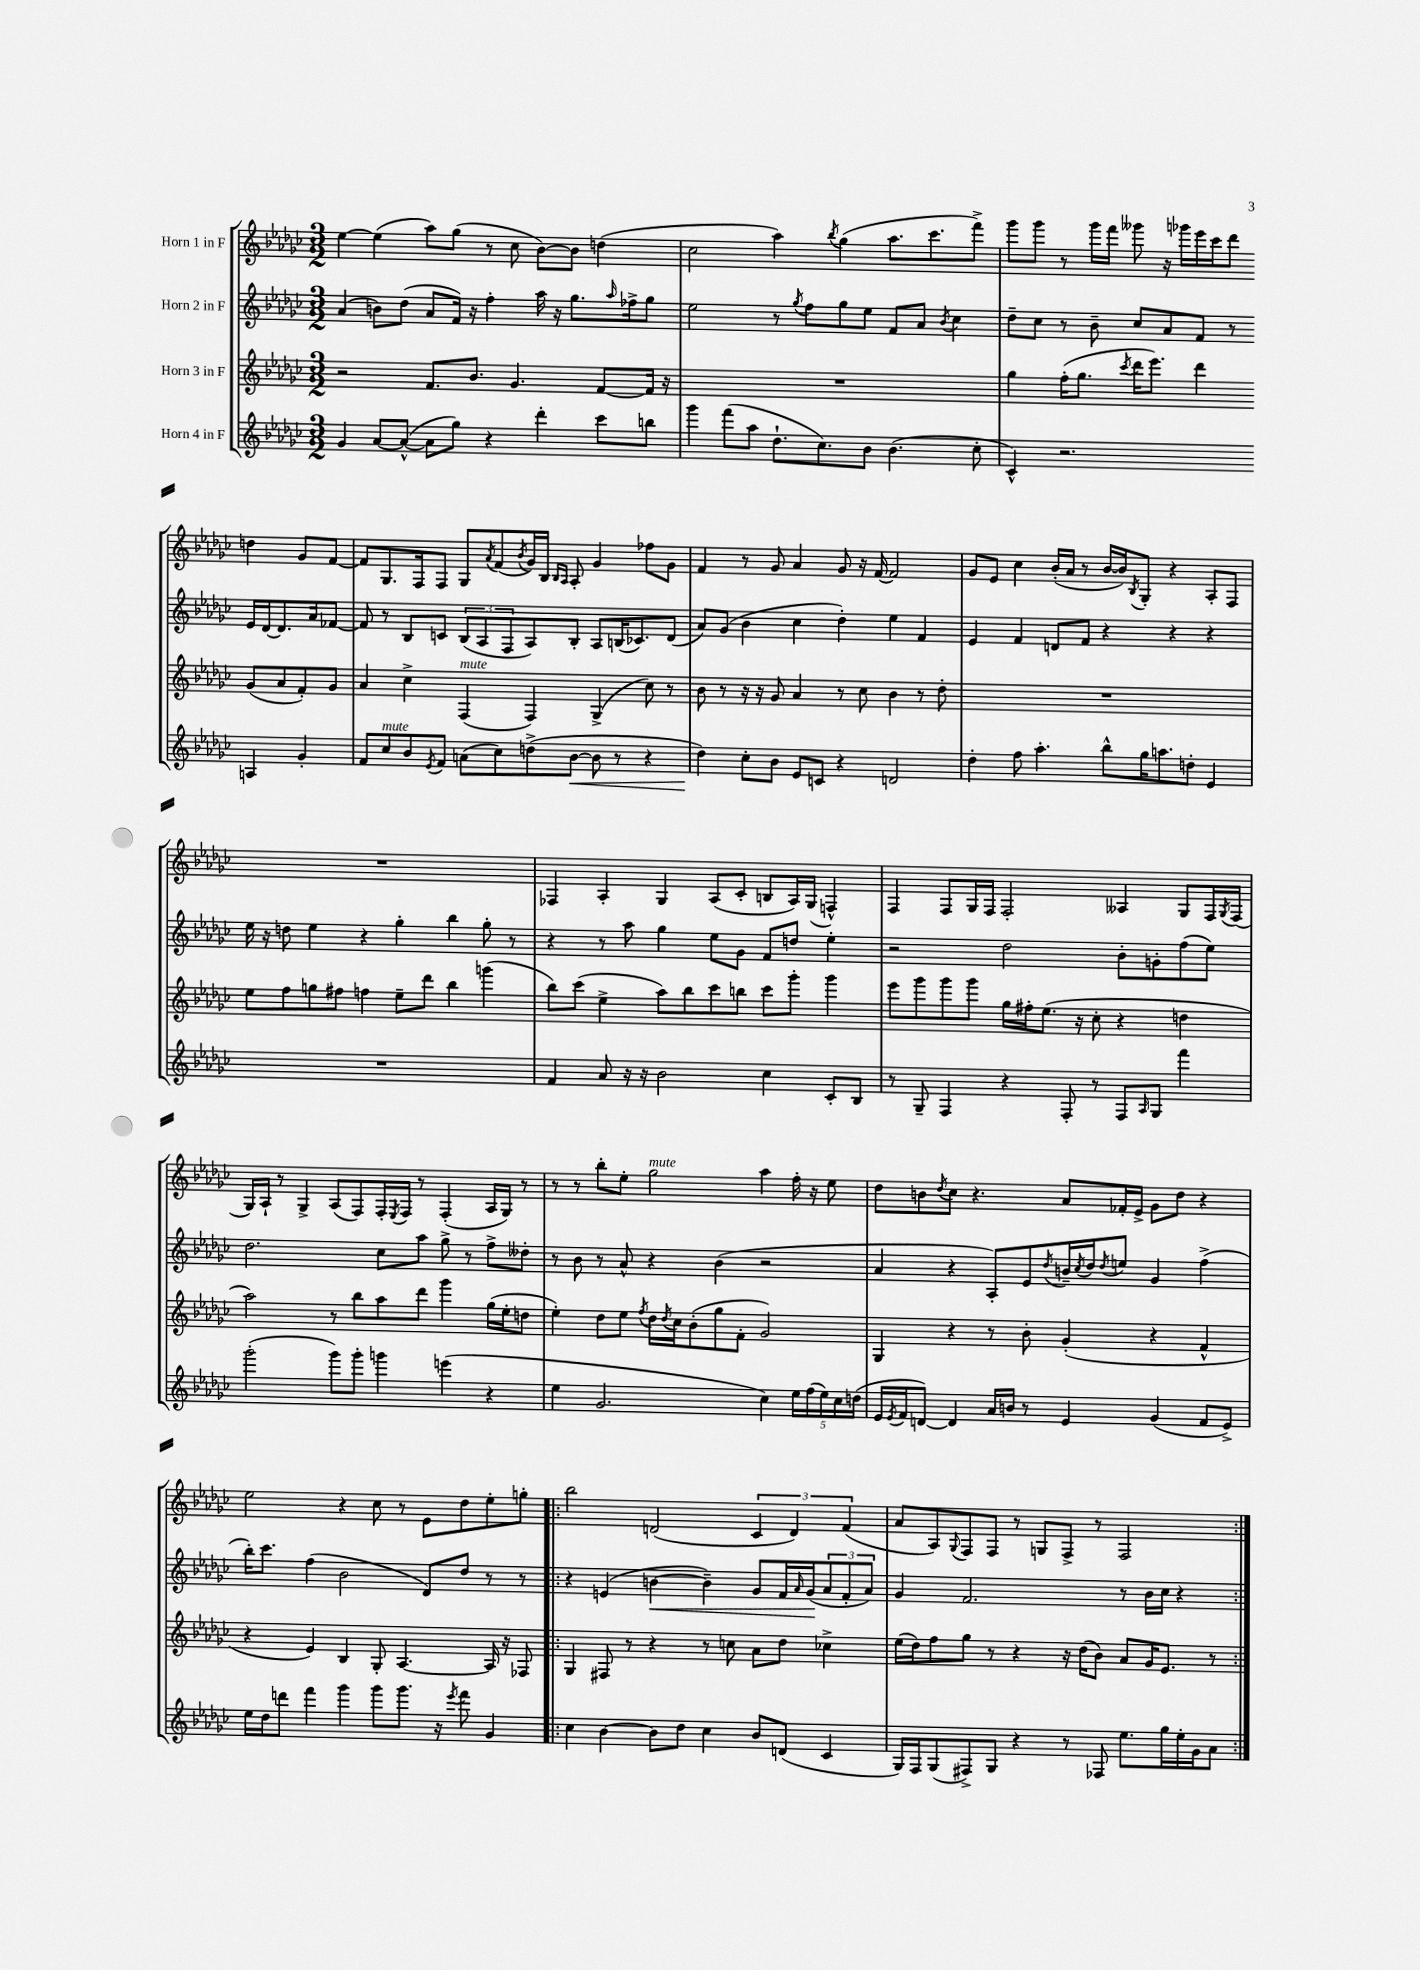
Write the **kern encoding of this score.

**kern	**dynam	**kern	**kern	**dynam	**kern
*part4	*part4	*part3	*part2	*part2	*part1
*staff4	*staff4	*staff3	*staff2	*staff2	*staff1
*I"Horn 4 in F	*	*I"Horn 3 in F	*I"Horn 2 in F	*	*I"Horn 1 in F
*clefG2	*	*clefG2	*clefG2	*	*clefG2
*k[b-e-a-d-g-c-]	*	*k[b-e-a-d-g-c-]	*k[b-e-a-d-g-c-]	*	*k[b-e-a-d-g-c-]
*M3/2	*	*M3/2	*M3/2	*	*M3/2
=1	=1	=1	=1	=1	=1
4g-/	.	2r	(4a-/	.	[4ee-\
[8a-/L	.	.	8bn\L)	.	(4ee-\]
(8a-^^/J_	.	.	(8dd-\J	.	.
8a-\L]	.	8.f/L	8a-/L	.	8aa-\L)
8gg-\J)	.	.	16f/Jk)	.	(8gg-\J
.	.	8.b-/J	16r	.	.
4r	.	.	4ff'\	.	8r
.	.	4.g-/	.	.	8cc-\
4ddd-'\	.	.	16aa-\	.	[8b-\L)
.	.	.	16r	.	.
.	.	.	8.gg-\L	.	8b-\J]
8ccc-\L	.	[8f/L	.	.	(4ddn\
.	.	.	16qqaa-/	.	.
.	.	.	16ff-X^\k	.	.
8bbn\J	.	16f/Jk]	8gg-\J	.	.
.	.	16r	.	.	.
=2	=2	=2	=2	=2	=2
4ggg-\	.	1.r	2ee-\	.	2cc-\
(8fff\L	.	.	.	.	.
8aa-\J	.	.	.	.	.
8.dd-`\L	.	.	8r	.	4aa-\)
.	.	.	8qgg-/	.	.
.	.	.	8ff\L	.	.
8.cc-\)	.	.	.	.	.
.	.	.	.	.	8qbb-/
.	.	.	8gg-\	.	(4gg-\
8b-\J	.	.	8ee-\J	.	.
(4.b-\	.	.	8f/L	.	8.aa-\L
.	.	.	8a-/J	.	.
.	.	.	.	.	8.ccc-\
.	.	.	8qb-/	.	.
.	.	.	4cc-\	.	.
8cc-'\	.	.	.	.	8fff^\J)
=3	=3	=3	=3	=3	=3
4c-^^/)	.	4gg-\	8dd-~\L	.	8ggg-\L
.	.	.	8cc-\J	.	8ggg-\J
2.r	.	(16ff'\KL	8r	.	8r
.	.	8.gg-\J	.	.	.
.	.	.	8b-~\	.	16ggg-\LL
.	.	.	.	.	16fff\JJ
.	.	8qccc-/	.	.	.
.	.	16ddd-\KL	8cc-/L	.	8ggg--X\
.	.	8.eee-\J)	.	.	.
.	.	.	8a-/	.	16r
.	.	.	.	.	16ggg-X\LL
.	.	4ddd-\	8f/J	.	16eee-\
.	.	.	.	.	16ccc-\J
.	.	.	8r	.	8ddd-\J
4An/	.	(8g-/L	16e-/LL	.	4ddn\
.	.	.	[16d-/J	.	.
.	.	8a-/	8.d-/]	.	.
4g-'/	.	8f'/)	.	.	8g-/L
.	.	.	16a-/k	.	.
.	.	8g-/J	[8f-X/J	.	[8f/J
!!LO:LB:g=z
=4	=4	=4	=4	=4	=4
8f/L	.	4a-/	8f-X/]	.	8f/L]
!LO:TX:a:i:t=mute	!	!	!	!	!
8cc-/	.	.	8r	.	8.G-/
8b-/	.	4cc-^\	8B-/L	.	.
.	.	.	.	.	16F/k
8qe-/	.	.	.	.	.
8f/J	.	.	8cn/J	.	8F/J
!	!	!LO:TX:a:i:t=mute	!	!	!
(8an\L	.	(4F/	(12B-/L	.	8G-/L
.	.	.	12A-/	.	.
.	.	.	.	.	8qa-/
8cc-\)	.	.	.	.	(8f/
.	.	.	12F/	.	.
.	.	.	.	.	8qb-/
(8ddn^\	.	4F/)	8A-/)	.	16g-/L)
.	.	.	.	.	16B-/JJ
.	.	.	.	.	16qqB-/LL
.	.	.	.	.	16qqA-/JJ
!	!LO:HP:b	!	!	!	!
[8b-\J	<	.	8B-'/J	.	8A-'/
8b-\]	.	(4G-^/	8A-/L	.	4g-/
8r	.	.	(16Bn/K	.	.
.	.	.	8.c-X/)	.	.
4r	.	8cc-\)	.	.	8ff-X\L
.	.	8r	(8d-/J	.	8g-\J
=5	=5	=5	=5	=5	=5
4dd-\)	.	8b-\	8a-/L)	.	4f/
.	.	8r	(8g-/J	.	.
8cc-'\L	[	16r	4b-\	.	8r
.	.	16r	.	.	.
8b-\J	.	8g-/	.	.	8g-/
8e-/L	.	4a-/	4cc-\	.	4a-/
8cn/J	.	.	.	.	.
4r	.	8r	4dd-'\)	.	8g-/
.	.	8cc-\	.	.	16r
.	.	.	.	.	[16f/
2dn/	.	4b-\	4ee-\	.	2f/]
.	.	8r	4f/	.	.
.	.	8dd-'\	.	.	.
=6	=6	=6	=6	=6	=6
4dd-'\	.	1.r	4e-/	.	8g-/L
.	.	.	.	.	8e-/J
8ff\	.	.	4f/	.	4cc-\
4.aa-'\	.	.	.	.	.
.	.	.	8dn/L	.	(16b-'/LL
.	.	.	.	.	16a-/JJ
.	.	.	8f/J	.	8r
8bb-^^\L	.	.	4r	.	[16b-/LL
.	.	.	.	.	16b-/J])
.	.	.	.	.	8qB-/
16gg-\K	.	.	.	.	8G-'/J
8.aan\	.	.	.	.	.
.	.	.	4r	.	4r
8ddn'\J	.	.	.	.	.
4e-/	.	.	4r	.	8A-'/L
.	.	.	.	.	8F/J
!!LO:LB:g=z
=7	=7	=7	=7	=7	=7
1.r	.	8ee-\L	16ee-\	.	1.r
.	.	.	16r	.	.
.	.	8ff\	8ddn\	.	.
.	.	8ggn\	4ee-\	.	.
.	.	8ff#X\J	.	.	.
.	.	4ffn\	4r	.	.
.	.	8ee-~\L	4gg-'\	.	.
.	.	8ddd-\J	.	.	.
.	.	4bb-\	4bb-\	.	.
.	.	(4gggn\	8gg-'\	.	.
.	.	.	8r	.	.
=8	=8	=8	=8	=8	=8
4f/	.	8bb-\L)	4r	.	4F-X/
.	.	(8ccc-\J	.	.	.
8a-/	.	4ee-^\	8r	.	4A-'/
16r	.	.	8aa-\	.	.
16r	.	.	.	.	.
2b-\	.	8aa-\L)	4gg-\	.	4G-/
.	.	8bb-\	.	.	.
.	.	8ccc-\	8ee-\L	.	(8A-/L
.	.	8bbn\J	8g-\J	.	8c-'/J
4cc-\	.	8ccc-\L	8f/L	.	8Bn/L
.	.	8ggg-'\J	8ddn/J	.	16A-/L)
.	.	.	.	.	(16G-/JJ
8c-'/L	.	4ggg-\	4ee-'\	.	4Fn^^/)
8B-/J	.	.	.	.	.
=9	=9	=9	=9	=9	=9
8r	.	8eee-\L	2r	.	4F/
8G-~/	.	8ggg-\	.	.	.
4F/	.	8ggg-\	.	.	8F/L
.	.	8ggg-\J	.	.	16G-/L
.	.	.	.	.	16F/JJ
4r	.	16gg-\LL	2dd-\	.	2F'/
.	.	16ff#X'\J	.	.	.
.	.	(8.ee-\J	.	.	.
8F'/	.	.	.	.	.
.	.	16r	.	.	.
8r	.	8cc-'\	.	.	.
8F/L	.	4r	8b-'\L	.	4A--X/
16qqA-/	.	.	.	.	.
8G-/J	.	.	8gn'\	.	.
4fff\	.	4ddn\	(8ff\	.	8G-/L
.	.	.	8ee-\J)	.	16F/L
.	.	.	.	.	8qG-/
.	.	.	.	.	(16F/JJ
!!LO:LB:g=z
=10	=10	=10	=10	=10	=10
(2ggg-'\	.	2aa-\)	2.dd-\	.	16G-/LL)
.	.	.	.	.	16A-`/JJ
.	.	.	.	.	8r
.	.	.	.	.	4G-^/
8ggg-\L)	.	8r	.	.	(8A-/L
8ggg-'\J	.	8bb-\L	.	.	8F/)
4gggn\	.	8aa-\	8cc-\L	.	16F'/L
.	.	.	.	.	8qE-/
.	.	.	.	.	16F/JJ
.	.	8ddd-\J	8aa-\J	.	8r
(4eeen\	.	4ggg-\	8gg-^\	.	(4F'/
.	.	.	8r	.	.
4r	.	(16gg-\LL	8ff^\L	.	16A-/LL
.	.	16ee-'\J	.	.	16G-/JJ)
.	.	8ddn\J	8dd--X'\J	.	8r
=11	=11	=11	=11	=11	=11
4ee-\	.	4ee-'\)	8r	.	8r
.	.	.	8b-\	.	8r
2.g-/	.	8dd-\L	8r	.	8bb-'\L
.	.	8ee-\J	8a-^^/	.	8ee-'\J
.	.	8qff/	.	.	.
!	!	!	!	!	!LO:TX:a:i:t=mute
.	.	16dd-\LL	4r	.	2gg-\
.	.	8qdd-/	.	.	.
.	.	16cc-\J	.	.	.
.	.	(8b-'\	.	.	.
.	.	8gg-\	(4b-\	.	.
.	.	8f'\J	.	.	.
4cc-\)	.	2g-/)	2r	.	4aa-\
20ee-\LL	.	.	.	.	16ff'\
(20ff\	.	.	.	.	.
.	.	.	.	.	16r
20ee-\)	.	.	.	.	.
.	.	.	.	.	8ee-\
20cc-\	.	.	.	.	.
(20ddn\JJ	.	.	.	.	.
=12	=12	=12	=12	=12	=12
16e-/LL	.	4G-/	4a-/	.	8dd-\L
8qe-/	.	.	.	.	.
16f/J	.	.	.	.	.
[8dn/J)	.	.	.	.	8bn\
.	.	.	.	.	8qdd-/
4d/]	.	4r	4r	.	8cc-\J
.	.	.	.	.	4.r
16a-/LL	.	8r	8A-'/L)	.	.
16bn/JJ	.	.	.	.	.
8r	.	8b-'\	8e-/	.	.
.	.	.	8qdd-/	.	.
4e-/	.	(4g-'/	16bn~/L	.	8a-/L
.	.	.	8qcc-/	.	.
.	.	.	16dd-/J	.	.
.	.	.	8qdd-/	.	.
.	.	.	8een/J	.	16f-X'/L
.	.	.	.	.	16e-^/JJ
(4g-/	.	4r	4g-/	.	8g-\L
.	.	.	.	.	8dd-\J
8f/L	.	4f^^/	(4ff^\	.	4r
8e-^/J)	.	.	.	.	.
!!LO:LB:g=z
=13	=13	=13	=13	=13	=13
16ee-\LL	.	4r	16bb-'\KL)	.	2ee-\
16dd-\J	.	.	8.ccc-\J	.	.
8dddn\J	.	.	.	.	.
4fff\	.	4e-/)	(4ff\	.	.
4ggg-\	.	4B-/	2b-\	.	4r
8ggg-\L	.	8G-'/	.	.	8cc-\
8.ggg-\J	.	[4.A-/	.	.	8r
.	.	.	8d-/L)	.	8e-\L
16r	.	.	.	.	.
8qeee-/	.	.	.	.	.
8fff\	.	.	8dd-/J	.	8dd-\
4g-/	.	16A-/]	8r	.	8ee-'\
.	.	16r	.	.	.
.	.	8F-X/	8r	.	8ggn'\J
=14!|:	=14!|:	=14!|:	=14!|:	=14!|:	=14!|:
4cc-\	.	4G-/	4r	.	2bb-\
[4b-\	.	8F#X/	(4en/	.	.
.	.	8r	.	.	.
!	!	!	!	!LO:HP:b	!
8b-\L]	.	4r	[4bn\	<	(2dn/
8dd-\J	.	.	.	.	.
4cc-\	.	8r	4b~\])	.	.
.	.	8ccn\	.	.	.
8b-/L	.	8a-\L	8g-/L	.	6c-/
(8dn/J	.	8dd-\J	16f/L	.	.
.	.	.	.	.	6d/)
.	.	.	16qqa-/	.	.
.	.	.	(16g-/J	.	.
4c-/	.	4cc-X^\	12a-/	[	.
.	.	.	12f'/	.	(6f/
.	.	.	12a-/J)	.	.
=15	=15	=15	=15	=15	=15
16G-/LL)	.	(16ee-\LL	4g-/	.	8a-/L
16F/J	.	16dd-\J)	.	.	.
(8G-/	.	8ff\	.	.	8A-/)
.	.	.	.	.	8qqG-/
8F#X^/)	.	8gg-\J	2.f/	.	8F/
8G-/J	.	8r	.	.	8F/J
4r	.	4r	.	.	8r
.	.	.	.	.	8Gn/L
8r	.	16r	.	.	8F^/J
.	.	(16dd-\KL	.	.	.
8F-X/	.	8b-\J)	.	.	8r
8.ee-\L	.	8a-/L	8r	.	2F/
.	.	16g-/K	16b-\LL	.	.
16gg-\L	.	8.e-/J	16cc-\JJ	.	.
16ee-'\	.	.	4r	.	.
16g-\J	.	.	.	.	.
8a-\J	.	8r	.	.	.
=:|!	=:|!	=:|!	=:|!	=:|!	=:|!
*-	*-	*-	*-	*-	*-
